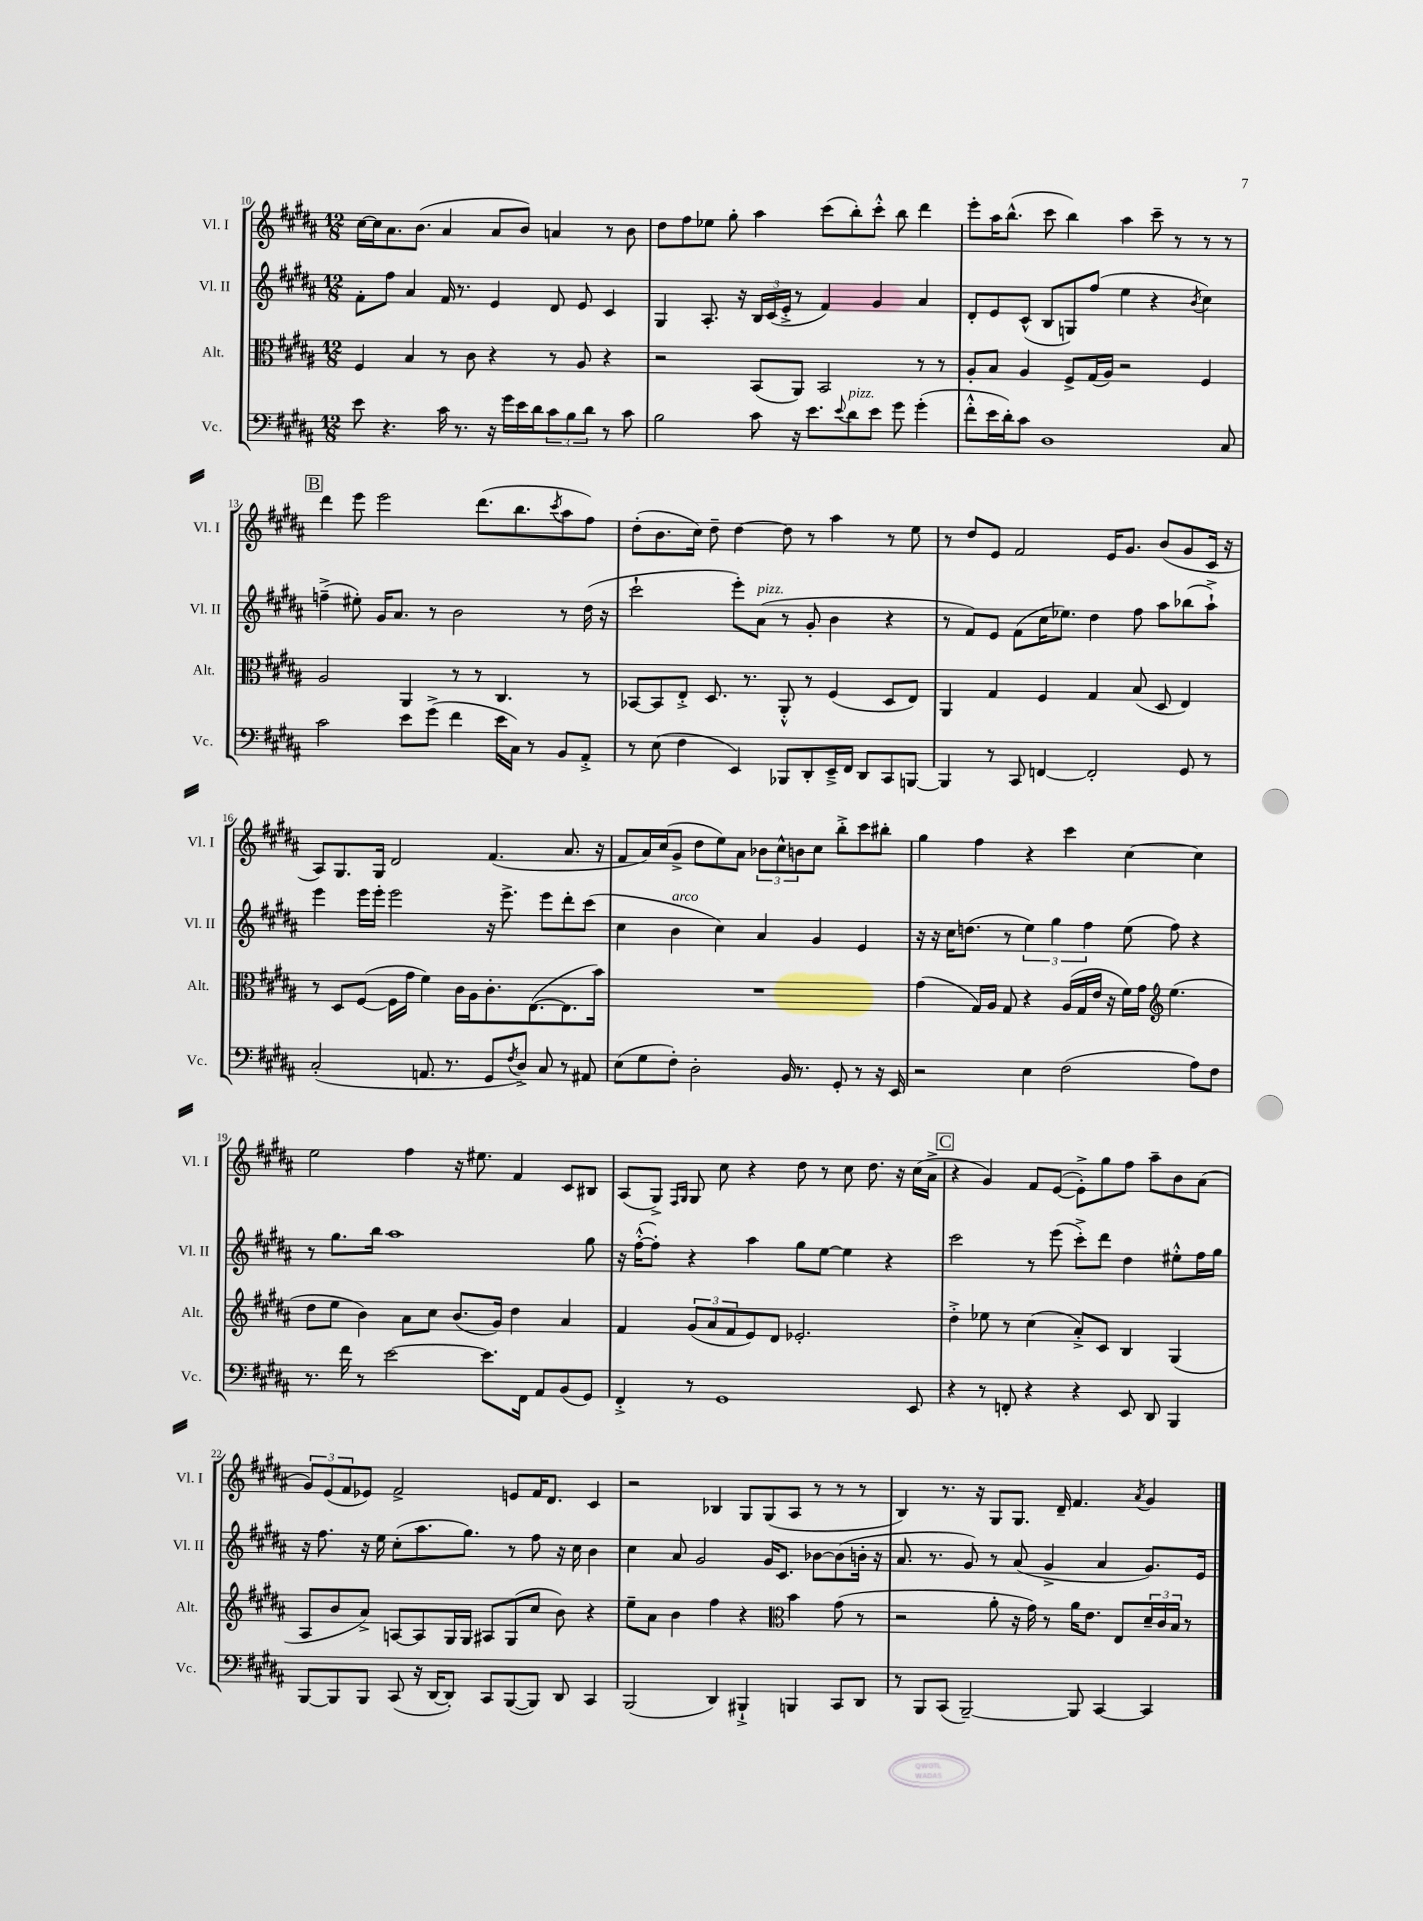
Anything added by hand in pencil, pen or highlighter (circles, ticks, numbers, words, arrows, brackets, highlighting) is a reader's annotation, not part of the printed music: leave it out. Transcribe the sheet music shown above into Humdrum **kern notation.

**kern	**kern	**kern	**kern
*staff4	*staff3	*staff2	*staff1
*clefF4	*clefC3	*clefG2	*clefG2
*k[f#c#g#d#a#]	*k[f#c#g#d#a#]	*k[f#c#g#d#a#]	*k[f#c#g#d#a#]
*M12/8	*M12/8	*M12/8	*M12/8
8e	4F#	8f#'	[16cc#
.	.	.	16cc#]
4.r	.	8ff#	8.a#
.	4B	4a#	.
.	.	.	(8.b
16c#	8r	16f#	4a#
8.r	.	8.r	.
.	8c#	.	.
16r	4r	4e	8a#
16g#	.	.	.
16e	.	.	8b)
16d#	.	.	.
12c#	8r	8d#	4a
12B	.	.	.
.	8A#	8e	.
12d#	.	.	.
8r	4r	4c#	8r
8c#	.	.	8b
=	=	=	=
2B	2r	4G#	8dd#
.	.	.	8ff#
.	.	8.A#'	8ee-
.	.	.	8gg#'
.	.	16r	.
8c#	(8BB	24B	4aa#
.	.	(24c#	.
.	.	24e'^	.
16r	8AA#)	8r	.
8.e	.	.	.
.	2BB	4f#)	(8ccc#
8qqe	.	.	.
8d#	.	.	8bb')
8e	.	4g#	8ccc#'^^
8g#	.	.	8bb
(4g#'	8r	4a#	4ddd#
.	8r	.	.
=	=	=	=
8f#'^^	8A#'	8d#'	8eee'
16e	8B	8e	16aa#
16d#')	.	.	(8.bb^^
8c#	4A#	(8c#^^	.
1D#	.	8B	8ccc#
.	8F#^	8G)	4bb)
.	(16G#	(8ff#	.
.	16A#)	.	.
.	2r	4ee	4aa#
.	.	4r	8ccc#~
.	.	.	8r
.	.	8qb	.
.	4F#	4cc#)	8r
8C#	.	.	8r
=	=	=	=
2c#	2A#	(4ff~^	4ddd#
.	.	8ee#')	8eee
.	.	16g#	2eee
.	.	8.a#	.
8e	4AA#	.	.
(8g#^	.	8r	.
4f#	8r	2b	.
.	8r	.	(8.ddd#
16e	4.C#	.	.
16C#)	.	.	8.bb
8r	.	.	.
.	.	.	8qccc#
8BB	.	8r	8aa#
8AA#'^	8r	(16dd#	8ff#)
.	.	16r	.
=	=	=	=
8r	[8BB-	2ccc#`	(8dd#'
(8E	8BB-]	.	8.b
4F#	8E'^	.	.
.	.	.	16cc#)
.	8.D#	.	8dd#~
4EE)	.	8eee')	[4dd#
.	8.r	.	.
.	.	(8a#	.
8BBB-	8AA#'^^	8r	8dd#]
8DD#'	8r	8g#'	8r
16EE~^	(4F#	4b	4aa#
16FF#	.	.	.
8DD#	.	.	.
8CC#	8D#	4r	8r
[8BBB	8E)	.	8ee
=	=	=	=
4BBB]	4AA#	8r	8r
.	.	8f#)	8dd#
8r	4G#	8e	8e
8CC#	.	(8f#	2f#
[4FF	4F#	16cc#	.
.	.	8.ee-)	.
2FF']	4G#	4dd#	.
.	.	.	16e
.	.	.	8.g#
.	(8B	8ff#	.
.	8D#	8aa#	(8b
8GG#	4E)	(8bb-	8g#
8r	.	8aa#`^)	16c#
.	.	.	16r
=	=	=	=
(2C#'	8r	4eee	8A#)
.	8D#	.	8.G#
.	([8F#	16eee	.
.	.	16eee'	16G#
.	16F#]	2eee	2d#
.	16g#	.	.
8.AA	4f#)	.	.
8.r	.	.	.
.	16c#	.	.
.	16A#	.	.
8GG#	8.c#'	16r	(4.f#
.	.	8.eee^	.
8qF#	.	.	.
8D#^)	.	.	.
.	([8.E	.	.
8C#	.	8eee	.
8r	8.E]	8ddd#'	8.a#
8AA#	.	(8ccc#	.
.	16b)	.	16r
=	=	=	=
(8E	1.r	4cc#	8f#
8G#	.	.	16a#)
.	.	.	(16cc#
8F#')	.	4b	8g#^
2D#'	.	.	8dd#
.	.	4cc#)	8ee)
.	.	.	8a#
.	.	4a#	12b-
.	.	.	12cc#^^
16BB	.	.	.
.	.	.	12b
8.r	.	.	.
.	.	4g#	8cc#
8GG#'	.	.	8bb'^
8r	.	4e	8ccc#
16r	.	.	8bb#'
16EE	.	.	.
=	=	=	=
2r	(4g#	16r	4gg#
.	.	16r	.
.	.	16cc#	.
.	.	(8.dd	.
.	16G#)	.	4ff#
.	16A#	.	.
.	8G#	8r	.
4E	4r	6ee)	4r
.	.	6gg#	.
(2F#	(16A#	.	4ccc#
.	16G#	.	.
.	.	6ff#	.
.	16e	.	.
.	16r	.	.
.	16f#)	(8ee	[4cc#
.	16g#	.	.
*	*clefG2	*	*
.	(4.ee	8ff#)	.
8A#)	.	4r	4cc#]
8F#	.	.	.
=	=	=	=
8.r	8dd#	8r	2ee
.	8ee	8.gg#	.
16f#	.	.	.
8r	4b)	.	.
.	.	16bb	.
[2e	.	1aa#	.
.	8a#	.	4ff#
.	8cc#	.	.
.	(8.b	.	16r
.	.	.	8.ee#
8.e]	.	.	.
.	16g#)	.	.
.	4dd#	.	4f#
16FF#	.	.	.
8AA#	.	.	.
(8BB	4a#	.	8c#
8GG#)	.	8gg#	8B#
=	=	=	=
4FF#'^	4f#	16r	(8A#
.	.	([16ff#'^^	.
.	.	8ff#'])	8G#^)
.	.	.	16qqF#
.	.	.	16qqG#
8r	(12g#	4r	8G#
.	12a#	.	.
1GG#	.	.	8cc#
.	12f#	.	.
.	8e)	4aa#	4r
.	8d#	.	.
.	2.e-'	8gg#	8dd#
.	.	[8ee	8r
.	.	4ee]	8cc#
.	.	.	8.dd#
.	.	4r	.
.	.	.	16r
8EE	.	.	(16cc#
.	.	.	16a#^
=	=	=	=
4r	4dd#'^	2ccc#	4r
8r	8ee-	.	4g#)
8FF'	8r	.	.
4r	(4cc#	8r	8f#
.	.	(8eee	([8e
4r	8a#'^)	8ccc#'^)	8e'^])
.	8c#	8ddd#	8gg#
8EE	4B	4dd#	8ff#
8DD#	.	.	8aa#~
4BBB	(4G#	8ee#'^^	8b
.	.	16ff#	(8a#
.	.	16gg#	.
=	=	=	=
[8BBB	8A#	16r	12g#)
.	.	8.ff#	.
.	.	.	(12e
8BBB]	8b	.	.
.	.	.	12f#
8BBB	8a#^)	16r	8e-)
.	.	16ee	.
(8CC#	[8A	(8cc#'	2f#^
16r	8A]	8.aa#	.
[16DD#	.	.	.
8DD#'])	16G#	.	.
.	16G#	8.gg#)	.
8CC#	8A#	.	.
([8BBB	(8G#	8r	8e
8BBB])	8cc#	8ff#	16f#
.	.	.	8.d#
8DD#	8b)	16r	.
.	.	16cc#	.
4CC#	4r	4b	4c#
=	=	=	=
(2BBB	8ee~	4cc#	2r
.	8a#	.	.
.	4b	8a#	.
.	.	2g#	.
4DD#)	4ff#	.	4B-
4BBB#`^	4r	.	8G#
.	.	16g#	(8G#
.	.	8.c#	.
*	*clefC3	*	*
4BBB	4b	.	8A#
.	.	[8b-	8r
8CC#	(8g#	(8b-]	8r
8DD#	8r	16b'	8r
.	.	16r	.
=	=	=	=
8r	2r	8.a#	4B)
8BBB	.	.	.
.	.	8.r	.
(8CC#	.	.	8.r
[2BBB~)	.	8g#)	.
.	.	.	16r
.	8a#'	8r	8G#
.	16r	(8a#	8.G#
.	16g#)	.	.
.	8r	4g#^	.
.	.	.	16d#~
8BBB]	16a#	.	4.f#
.	8.e	.	.
[4CC#	.	4a#	.
.	8E	.	.
.	.	.	8qa#
4CC#]	24d#~	8.g#)	4g#
.	24c#	.	.
.	24B	.	.
.	8r	.	.
.	.	16e	.
==	==	==	==
*-	*-	*-	*-
